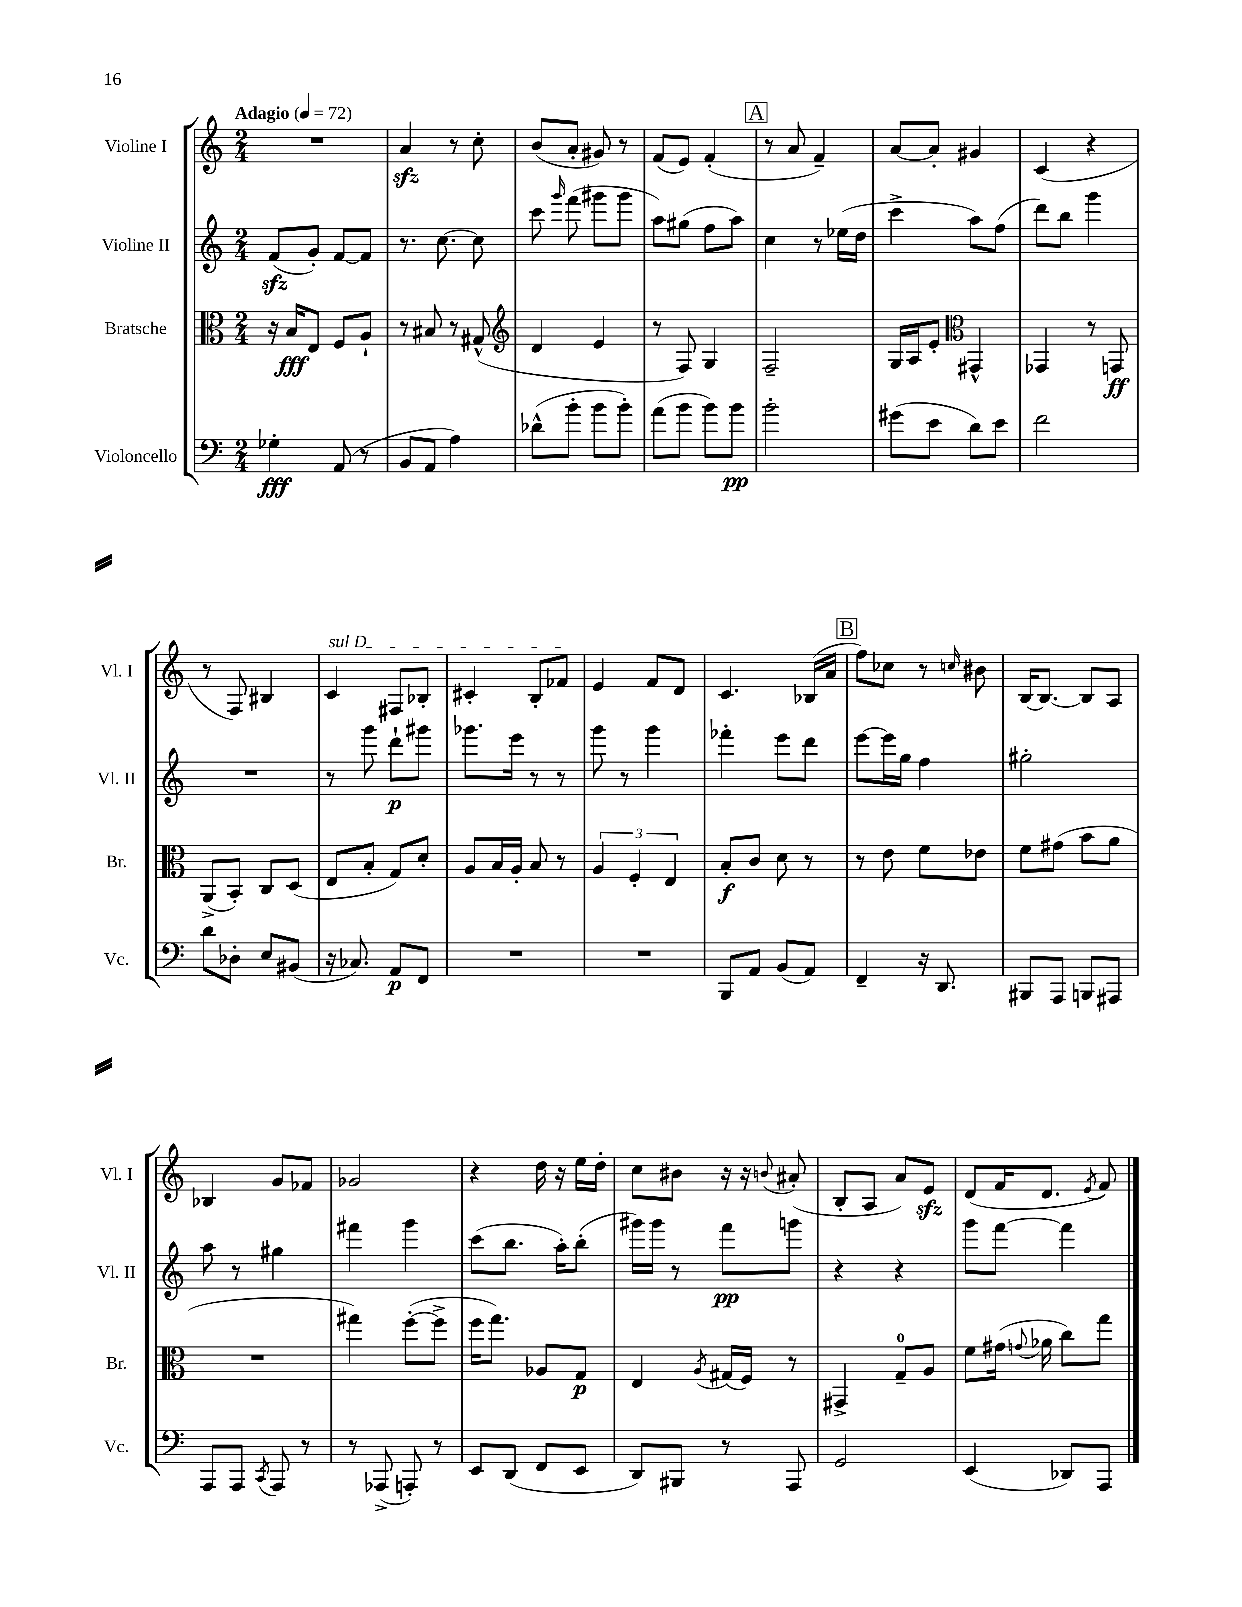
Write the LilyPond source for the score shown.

<<
\new StaffGroup <<
\new Staff = "s0" \with { instrumentName = "Violine I" shortInstrumentName = "Vl. I" } {
    \clef treble \key c \major \numericTimeSignature \time 2/4 \tempo "Adagio" 4 = 72
    \autoBeamOff R2 |
    a'4\sfz r8 c''8-. |
    b'8[( a'8]-. gis'8) r8 |
    f'8[( e'8]) f'4-.( |
    \mark \markup { \box "A" } r8 a'8 f'4--) |
    a'8[~ a'8]-. gis'4 |
    c'4( r4 |
    r8 f8) bis4 |
    \once \override TextSpanner.bound-details.left.text = \markup { \italic "sul D" } c'4\startTextSpan fis8[ bes8]-. |
    cis'4-. b8[-. fes'8]\stopTextSpan |
    e'4 f'8[ d'8] |
    c'4. bes16[( a'16] |
    \mark \markup { \box "B" } f''8[) ces''8] r8 \grace { c''16 } bis'8 |
    b16[~ b8.]~ b8[ a8] |
    bes4 g'8[ fes'8] |
    ges'2 |
    r4 d''16 r16 e''16[ d''16]-. |
    c''8[ bis'8] r16 r16 \appoggiatura { b'8 } ais'8-.( |
    b8[-. a8] a'8[) e'8]\sfz |
    d'8[( f'16 d'8.] \acciaccatura { e'8 } f'8) \bar "|." |
}
\new Staff = "s1" \with { instrumentName = "Violine II" shortInstrumentName = "Vl. II" } {
    \clef treble \key c \major \numericTimeSignature \time 2/4
    \autoBeamOff f'8[\sfz( g'8]-.) f'8[~ f'8] |
    r8. c''8.~ c''8 |
    c'''8 \grace { g'''16 } f'''8( gis'''8[ gis'''8] |
    a''8[) gis''8]( f''8[ a''8]) |
    \mark \markup { \box "A" } c''4 r8 ees''16[( d''16] |
    c'''4-> a''8[) f''8]( |
    d'''8[) b''8] g'''4 |
    R2 |
    r8 g'''8 d'''8[-!\p gis'''8] |
    ges'''8.[ e'''16] r8 r8 |
    g'''8 r8 g'''4 |
    fes'''4-. e'''8[ d'''8] |
    \mark \markup { \box "B" } e'''8[~ e'''16 g''16] f''4 |
    gis''2-. |
    a''8 r8 gis''4 |
    fis'''4 g'''4 |
    c'''8[( b''8.] a''16[-.) b''8]-.( |
    gis'''16[) gis'''16] r8 f'''8[\pp g'''8] |
    r4 r4 |
    g'''8[ f'''8]~ f'''4 \bar "|." |
}
\new Staff = "s2" \with { instrumentName = "Bratsche" shortInstrumentName = "Br." } {
    \clef alto \key c \major \numericTimeSignature \time 2/4
    \autoBeamOff r16 b16[\fff e8] f8[ a8]-! |
    r8 bis8 r8 gis8-^( |
    \clef treble d'4 e'4 |
    r8 f8) g4 |
    \mark \markup { \box "A" } f2-- |
    g16[ a16 e'8]-. \clef alto gis,4-^ |
    ges,4 r8 g,8\ff |
    a,8[->( b,8]-.) c8[ d8]( |
    e8[ b8]-. g8[) d'8]-. |
    a8[ b16 a16]-. b8 r8 |
    \tuplet 3/2 { a4 f4-. e4 } |
    b8[-.\f c'8] d'8 r8 |
    \mark \markup { \box "B" } r8 e'8 f'8[ ees'8] |
    f'8[ gis'8]( b'8[ a'8] |
    R2 |
    gis''4) f''8[~-.( f''8]-> |
    f''16[ g''8.]) aes8[ g8]\p |
    e4 \acciaccatura { a8 } gis16[( f16]) r8 |
    gis,4-> g8[-0-- a8] |
    f'8[ gis'16]( \appoggiatura { g'8 } aes'16 c''8[) g''8] \bar "|." |
}
\new Staff = "s3" \with { instrumentName = "Violoncello" shortInstrumentName = "Vc." } {
    \clef bass \key c \major \numericTimeSignature \time 2/4
    \autoBeamOff ges4-.\fff a,8( r8 |
    b,8[ a,8] a4) |
    des'8[-^( b'8]-. b'8[ b'8]-.) |
    a'8[( b'8] b'8[) b'8]\pp |
    \mark \markup { \box "A" } b'2-. |
    gis'8[( e'8] d'8[) e'8] |
    f'2 |
    d'8[ des8]-. e8[ bis,8]( |
    r16 ces8.) a,8[\p f,8] |
    R2 |
    R2 |
    b,,8[ a,8] b,8[( a,8]) |
    \mark \markup { \box "B" } f,4-- r16 d,8. |
    bis,,8[ a,,8] b,,8[ ais,,8] |
    a,,8[ a,,8] \acciaccatura { c,8 } a,,8 r8 |
    r8 aes,,8->( a,,8-.) r8 |
    e,8[ d,8]( f,8[ e,8] |
    d,8[) bis,,8] r8 a,,8 |
    g,2 |
    e,4( des,8[) a,,8] \bar "|." |
}
>>
>>
\layout { \context { \Score \remove "Bar_number_engraver" } }
